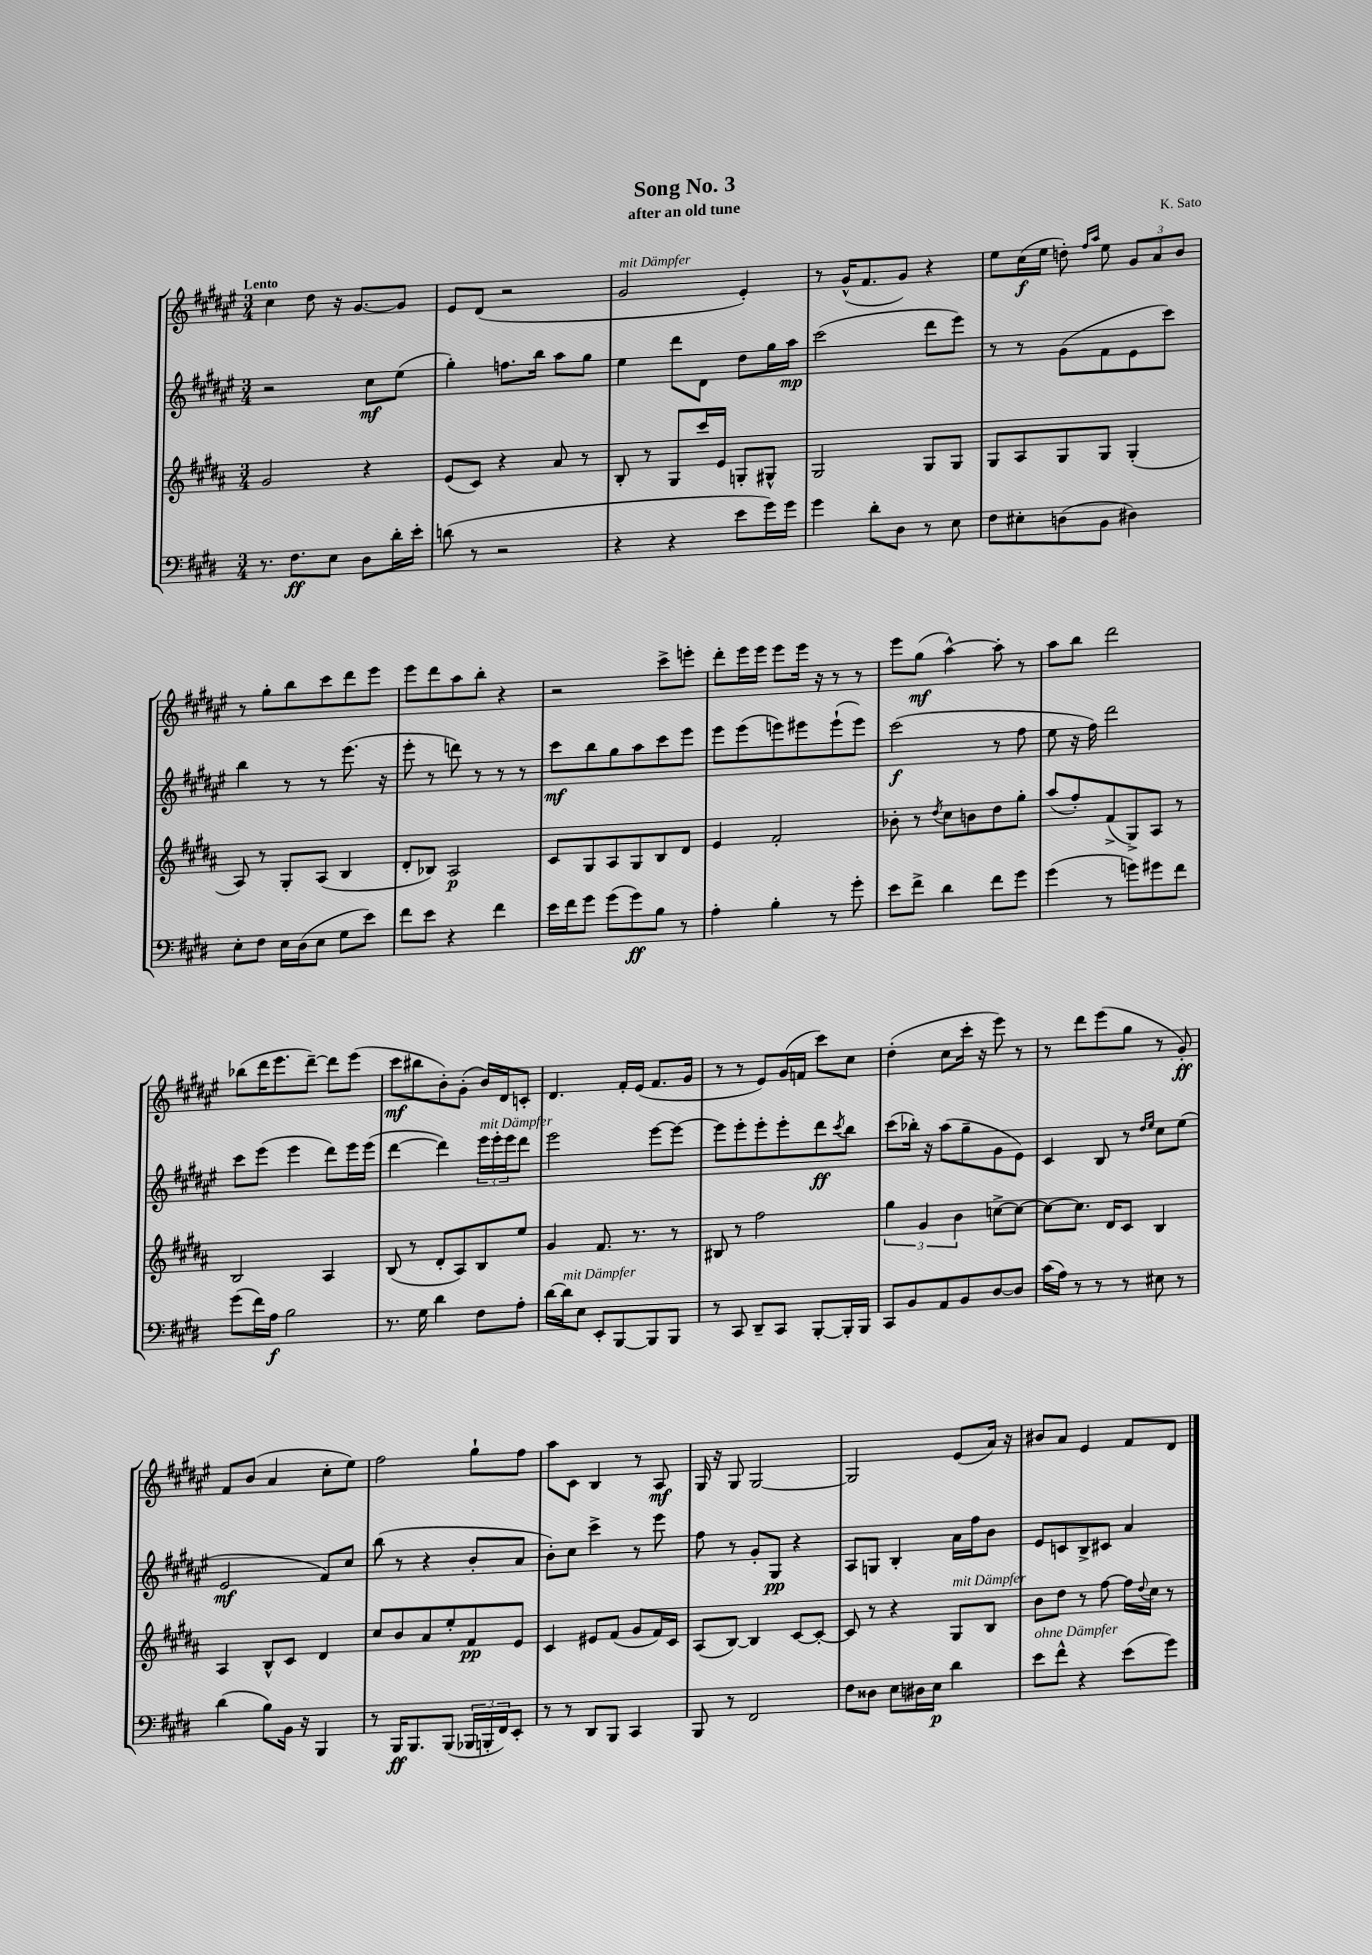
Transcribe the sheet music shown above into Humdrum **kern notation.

**kern	**kern	**kern	**kern
*staff4	*staff3	*staff2	*staff1
*clefF4	*clefG2	*clefG2	*clefG2
*k[f#c#g#d#]	*k[f#c#g#d#a#]	*k[f#c#g#d#a#e#]	*k[f#c#g#d#a#e#]
*M3/4	*M3/4	*M3/4	*M3/4
8.r	2g#	2r	4cc#
8.F#	.	.	.
.	.	.	8dd#
8E	.	.	16r
.	.	.	[8.g#
8D#	4r	8cc#	.
16d#'	.	(8ee#	8g#]
16e'	.	.	.
=	=	=	=
(8d	(8e	4gg#')	8e#
8r	8c#)	.	(8d#
2r	4r	8.ff	2r
.	.	16bb	.
.	8a#	8aa#	.
.	8r	8gg#	.
=	=	=	=
4r	8B'	4ee#	2g#
.	8r	.	.
4r	8G#	8ddd#	.
.	16ccc#	8d#	.
.	16e	.	.
8e	8G'	8dd#	4e#')
16g#)	8G#^^	16gg#	.
16g#	.	16aa#	.
=	=	=	=
4g#	2G#	(2ccc#	8r
.	.	.	(16g#^^
.	.	.	8.f#
8d#'	.	.	.
8D#	.	.	8g#)
8r	8G#	8ddd#	4r
8E	8G#	8eee#)	.
=	=	=	=
8F#	8G#	8r	8ee#
8E#'	8A#	8r	(16cc#
.	.	.	16ee#
(8D	8G#	(8g#	8dd')
.	.	.	16qqff#
.	.	.	16qqaa#
8BB	8G#	8f#	8ee#
4D#)	(4G#'	8e#	12g#
.	.	.	12a#
.	.	8ccc#)	.
.	.	.	12b
=	=	=	=
8E'	8A#)	4bb	8r
8F#	8r	.	8gg#'
16E	8G#'	8r	8bb
(16D#	.	.	.
8E	(8A#	8r	8ccc#
8G#	4B	(8.eee#	8ddd#
8e)	.	.	8eee#
.	.	16r	.
=	=	=	=
8f#	8d#'	8eee#'	8eee#
8e	8B-)	8r	8ddd#
4r	2A#	8ddd)	8aa#
.	.	8r	8bb'
4f#	.	8r	4r
.	.	8r	.
=	=	=	=
16e	8c#	8ccc#	2r
16f#	.	.	.
8g#	8G#	8bb	.
(8g#	8A#	8gg#	.
8g#)	8G#	8aa#	.
8B	8B	8ccc#	8ccc#^
8r	8d#	8eee#	8eee'
=	=	=	=
4A'	4e	8eee#	8ddd#'
.	.	(8eee#	16eee#
.	.	.	16eee#
4B'	2f#'	8eee)	8eee#
.	.	8eee#	16eee#
.	.	.	16r
8r	.	(8eee#`	8r
8g#'	.	8eee#)	8r
=	=	=	=
8e	8b-'	(2ccc#	8eee#
8f#^	8r	.	(8gg#
.	8qdd#	.	.
4d#	8cc#	.	[4aa#^^)
.	8b	.	.
8f#	8dd#	8r	8aa#']
8g#	8gg#'	8ff#	8r
=	=	=	=
(4g#	(8aa#	8ee#	8aa#
.	8ff#')	16r	8bb
.	.	16ff#)	.
8r	(8f#^	2ddd#	2ddd#
8g)	8G#^)	.	.
8g#	8A#	.	.
8f#	8r	.	.
=	=	=	=
(8g#	2B	8ccc#	(8bb-
16f#)	.	(8eee#	16ddd#
16A	.	.	8.eee#
2B	.	4eee#	.
.	.	.	[8ddd#~)
.	4A#	8ddd#)	8ddd#]
.	.	16eee#	(8eee#
.	.	(16eee#	.
=	=	=	=
8.r	(8B	[4ddd#	8ccc#
.	8r	.	8bb#
16G#	.	.	.
4d#	8d#'	4ddd#])	8b')
.	8A#)	.	(8g#'
8F#	8B	24eee#	16b)
.	.	24eee#'	.
.	.	.	16d#
.	.	24eee#	.
8A'	8ee	8ddd#	8c'
=	=	=	=
[16d#	4g#	2eee#	4.d#
16d#]	.	.	.
8E	.	.	.
8EE'	8.f#	.	.
[8BBB	.	.	16f#'
.	8.r	.	(16e#
8BBB]	.	[8eee#	8.f#
8BBB	8r	8eee#_	.
.	.	.	16g#
=	=	=	=
8r	8B#	8eee#]	8r
8CC#	8r	8eee#'	8r
8DD#~	2ff#	8eee#'	8e#)
8CC#	.	8eee#'	(16g#
.	.	.	16f
[8BBB'	.	8ddd#	8ccc#)
.	.	8qccc#	.
16BBB']	.	8bb	8cc#
16BBB	.	.	.
=	=	=	=
8CC#	6gg#	(8ccc#	(4dd#'
8BB	.	16bb-')	.
.	6g#	.	.
.	.	16r	.
8AA	.	(8aa#	8cc#
.	6b	.	.
8BB	.	8gg#~	16ccc#'
.	.	.	16r
[8D#	[8cc^	8g#	8eee#)
8D#]	8cc_	8e#)	8r
=	=	=	=
(16c#	8cc_	4c#	8r
16A)	.	.	.
8r	8.cc]	.	8ddd#
8r	.	8B	(8eee#
.	16d#	.	.
8r	8c#	8r	8gg#
.	.	16qqdd#	.
.	.	16qqee#	.
8E#	4B	8cc#	8r
8r	.	(8ee#	8g#')
=	=	=	=
(4d#	4A#	2e#	8f#
.	.	.	(8b
8B)	8B^^	.	4a#
16BB	8c#	.	.
16r	.	.	.
4BBB	4d#	8f#)	8cc#'
.	.	8cc#	8ee#)
=	=	=	=
8r	8cc#	(8bb	2ff#
16BBB	8b	8r	.
8.BBB	.	.	.
.	8a#	4r	.
(8BBB	8ee'	.	.
24BBB-	8f#	8b'	8gg#`
24BBB'	.	.	.
24FF#)	.	.	.
8EE'	8e	8a#	8ff#
=	=	=	=
8r	4c#	8b')	8aa#
8r	.	8cc#	8c#
8DD#	8e#	4ccc#^	4B
8BBB	(8f#	.	.
4CC#	8g#	8r	8r
.	16f#)	8eee#	8A#
.	16c#	.	.
=	=	=	=
8BBB	(8A#	8ff#	16G#
.	.	.	16r
8r	[8B)	8r	8G#
2FF#	4B]	8g#'	[2G#
.	.	8G#	.
.	[8c#	4r	.
.	8c#'_	.	.
=	=	=	=
8F#	8c#]	8A#	2G#]
8D##	8r	8G	.
8E	4r	4B'	.
16D#	.	.	.
16E	.	.	.
4d#	8G#	16a#	(8e#
.	.	16ff#	.
.	8B	8b	16a#)
.	.	.	16r
=	=	=	=
8e	8b	8e#	8b#
8f#^^	8dd#	8c	8a#
4r	8r	8B^	4e#
.	[8ff#	8c#	.
(8e	16ff#]	4a#	8f#
.	8qqdd#	.	.
.	16cc#	.	.
8g#)	8r	.	8d#
==	==	==	==
*-	*-	*-	*-
